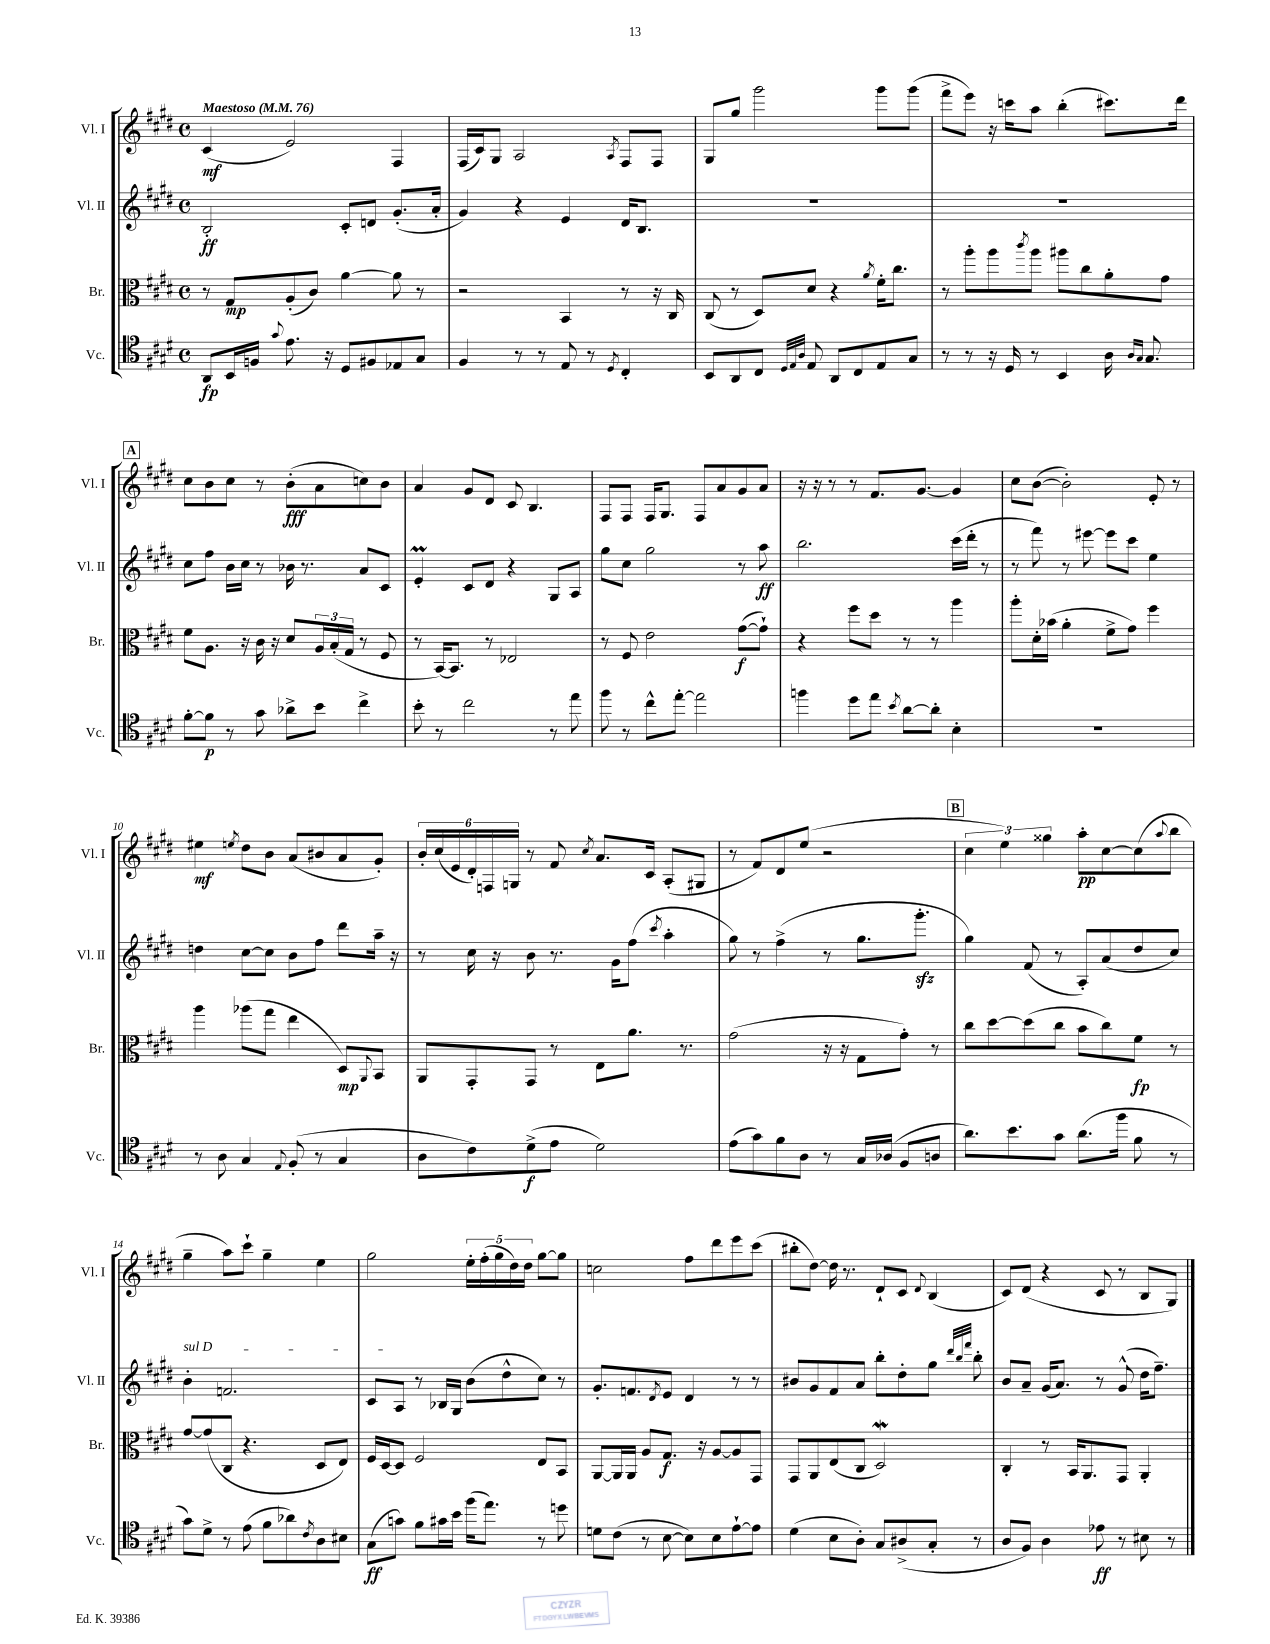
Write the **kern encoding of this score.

**kern	**kern	**kern	**kern
*staff4	*staff3	*staff2	*staff1
*clefC4	*clefC3	*clefG2	*clefG2
*k[f#c#g#d#]	*k[f#c#g#d#]	*k[f#c#g#d#]	*k[f#c#g#d#]
*M4/4	*M4/4	*M4/4	*M4/4
*met(c)	*met(c)	*met(c)	*met(c)
*MM76	*MM76	*MM76	*MM76
8AA/L	8r	2B'/	(4c#/
16BB/L	8G#/L	.	.
16F/JJ	.	.	.
8qqg#/	.	.	.
8.e\	(8A'/	.	2e/)
.	8c#/J)	.	.
16r	.	.	.
8D#/L	[4a\	8c#'/L	.
8F#/	.	8d/J	.
8E-/	8a\]	(8.g#'/L	4F#/
8G#/J	8r	.	.
.	.	16a'/Jk	.
=	=	=	=
4F#/	2r	4g#/)	(16F#/LL
.	.	.	16c#/J)
.	.	.	8G#/J
8r	.	4r	2A/
8r	.	.	.
8E/	4BB/	4e/	.
8r	.	.	.
8qD#/	.	.	8qA/
4C#'/	8r	16d#/LK	8F#/L
.	.	8.B/J	.
.	16r	.	8F#/J
.	16C#/	.	.
=	=	=	=
8BB/L	(8C#/	1r	8G#/L
8AA/	8r	.	8gg#/J
8C#/J	8D#/L)	.	2ggg#\
32qqD#/LLL	.	.	.
32qqE/	.	.	.
32qqA/JJJ	.	.	.
8E/	8d#/J	.	.
8AA/L	4r	.	.
8C#/	.	.	.
.	8qa/	.	.
8E/	16f#'\LK	.	8ggg#\L
.	8.cc#\J	.	.
8G#/J	.	.	(8ggg#\J
=	=	=	=
8r	8r	1r	8fff#^\L
8r	8aa'\L	.	8eee\J)
16r	8aa\	.	16r
16D#/	.	.	16ccc\LK
.	8qccc#/	.	.
8r	8aa\J	.	8aa\J
4BB/	8aa#\L	.	(4bb'\
.	8cc#\	.	.
16A\	8a'\	.	8.ccc#\L)
16qqA/LL	.	.	.
16qqG#/JJ	.	.	.
8.G#/	.	.	.
.	8g#\J	.	.
.	.	.	16ddd#\Jk
=	=	=	=
[8f#'\L	8f#\L	8cc#\L	8cc#\L
8f#\]J	8.A\J	8ff#\J	8b\
8r	.	16b\LL	8cc#\J
.	16r	16cc#\JJ	.
8g#\	16c#\	8r	8r
.	16r	.	.
8a-^\L	8d#/L	16b-\	(8b'\L
.	.	8.r	.
8b\J	24A/L	.	8a\
.	(24B'/	.	.
.	24G#/JJ	.	.
4cc#^\	8r	8a/L	8cc\)
.	8F#/	8c#/J	8b\J
=	=	=	=
8b'\	8r	4e'/	4a/
8r	[16BB/LK)	.	.
.	8.BB/]J	.	.
2cc#\	.	8c#/L	8g#/L
.	8r	8d#/J	8d#/J
.	2E-/	4r	8c#/
.	.	.	4.B/
8r	.	8G#/L	.
8ee\	.	8A/J	.
=	=	=	=
8ff#\	8r	8gg#\L	8F#/L
8r	8F#/	8cc#\J	8F#/J
8cc#^^\L	2e\	2gg#\	16F#/LK
.	.	.	8.G#/J
[8ee'\J	.	.	.
2ee\]	.	.	8F#/L
.	.	.	8a/
.	([8g#\L	8r	8g#/
.	8g#`\]J)	8aa\	8a/J
=	=	=	=
4ff\	4r	2.bb\	16r
.	.	.	16r
.	.	.	8r
8dd#\L	8ff#\L	.	8r
8ee\J	8dd#\J	.	8.f#/L
8qb/	.	.	.
[8a\L	8r	.	.
.	.	.	[8.g#/J
8a'\]J	8r	.	.
4B'\	4aa\	(16ccc#\LL	4g#/]
.	.	16ddd#'\JJ	.
.	.	8r	.
=	=	=	=
1r	8aa'\L	8r	8cc#\L
.	16d#'\L	8fff#\)	([8b\J
.	(16b-\JJ	.	.
.	4a'\	8r	2b'\])
.	.	[8eee#\	.
.	8f#^\L	8eee#\]L	.
.	8g#\J)	8ccc#\J	.
.	4ff#\	4ee\	8e'/
.	.	.	8r
=	=	=	=
8r	4aa\	4dd\	4ee#\
8A\	.	.	.
.	.	.	8qee/
4G#/	(8aa-\L	[8cc#\L	8dd#\L
.	8gg#\J	8cc#\]J	8b\J
8qqE/	.	.	.
(8F#'/	4ee\	8b\L	(8a/L
8r	.	8ff#\J	8b#/
4G#/	8D#/L)	8ddd#\L	8a/
.	8qqAA/	.	.
.	8BB/J	16aa~\Jk	8g#'/J)
.	.	16r	.
=	=	=	=
8A\L	8AA/L	8r	24b'/LL
.	.	.	(24cc#/
.	.	.	24e/
8c#\)	8GG#'/	16cc#\	24d#'/)
.	.	.	24F/
.	.	16r	.
.	.	.	24G/JJ
(8d#^\	8GG#/J	8b\	8r
8e\J	8r	8.r	8f#/
.	.	.	8qcc#/
2d#\)	8E\L	.	8.a/L
.	.	16g#\LK	.
.	8.a\J	(8ff#\J	.
.	.	.	16c#/Jk
.	.	8qccc#/	.
.	.	4aa'\	(8A'/L
.	8.r	.	.
.	.	.	8G#/J
=	=	=	=
(8e\L	(2g#\	8gg#\)	8r
8g#\)	.	8r	8f#/L)
8f#\	.	(4ff#^\	8d#/
8A\J	.	.	(8ee/J
8r	16r	8r	2r
.	16r	.	.
16G#/LL	8G#\L	8.gg#\L	.
(16A-/JJ	.	.	.
8F#/L	8g#'\J)	.	.
.	.	8.ggg#'\J	.
8A/J	8r	.	.
=	=	=	=
8.a\L)	8cc#\L	4gg#\)	6cc#\
.	[8dd#\	.	.
.	.	.	6ee\)
8.b\	.	.	.
.	(8dd#\]	(8f#/	.
.	.	.	6gg##\
8g#\J	8cc#\J	8r	.
(8.a\L	8b\L	8A'/L)	8aa'\L
.	8cc#\)	(8a/	[8cc#\
16ff#\Jk	.	.	.
8f#\	8f#\J	8dd#/	(8cc#\]
.	.	.	8qqaa/
8r	8r	8cc#/J)	8bb\J
=	=	=	=
8g#\L)	[8g#/L	4b'\	4gg#~\
8d#^\J	(8g#/]	.	.
8r	8C#/J	2.f/	8aa\L)
(8e\	4.r	.	8ccc#`\J
8f#\L	.	.	4gg#~\
8a-\)	.	.	.
8qc#/	.	.	.
8A\	8D#/L	.	4ee\
8B#\J	8E/J)	.	.
=	=	=	=
(8G#\L	16F#/LL	8c#/L	2gg#\
.	[16D#/J	.	.
8g\J)	8D#/]J	8A/J	.
8f#\L	2F#/	8r	.
16g#\L	.	16B-/LL	.
16b\JJ	.	16G#/JJ	.
(16ff#\LK	.	(8b\L	20ee'\LL
.	.	.	(20ff#'\
8.ee\J)	.	.	.
.	.	.	20gg#\
.	.	8dd#^^\	.
.	.	.	20dd#\)
.	.	.	20dd#\JJ
8r	8E/L	8cc#\J)	[8gg#\L
8dd\	8BB/J	8r	8gg#\]J
=	=	=	=
8d\L	[8AA/L	8.g#'/L	2cc\
(8c#\J	16AA/]L	.	.
.	16AA/JJ	8.f/	.
8r	8A/L	.	.
.	.	8qd#/	.
[8B\	8.G#/J	8e/J	.
8B\]L)	.	4d#/	8ff#\L
.	16r	.	.
8B\	[8A/L	.	8ddd#\
[8e`\	8A/]	8r	8eee\
8e\]J	8GG#/J	8r	(8ccc#\J
=	=	=	=
(4d#\	8GG#/L	8b#/L	8bb#'\L
.	8AA/	8g#/	[8dd#\J)
8B\L	(8E/	8f#/	16dd#\]
.	.	.	8.r
8A'\J)	8C#/J	8a/J	.
8G#/L	2D#/)	8bb'\L	8d#`/L
(8A#^/	.	8dd#'\	8c#/J
.	.	.	8qqd#/
8G#'/J	.	8gg#\J	(4B/
.	.	32qqddd#/LLL	.
.	.	32qqbb/	.
.	.	32qqfff#/JJJ	.
8r	.	8bb'\	.
=	=	=	=
8A/L	4C#'/	8b/L	8c#/L)
8F#/J)	.	8a~/J	(8d#/J
4A\	8r	(16g#/LK	4r
.	.	8.a/J)	.
.	16BB/LK	.	.
.	8.AA/	.	.
8e-\	.	8r	8c#/
8r	8GG#/J	(8g#^^/	8r
8B#\	4AA'/	16dd#\LK	8B/L
.	.	8.ff#~\J)	.
8r	.	.	8G#/J)
==	==	==	==
*-	*-	*-	*-
